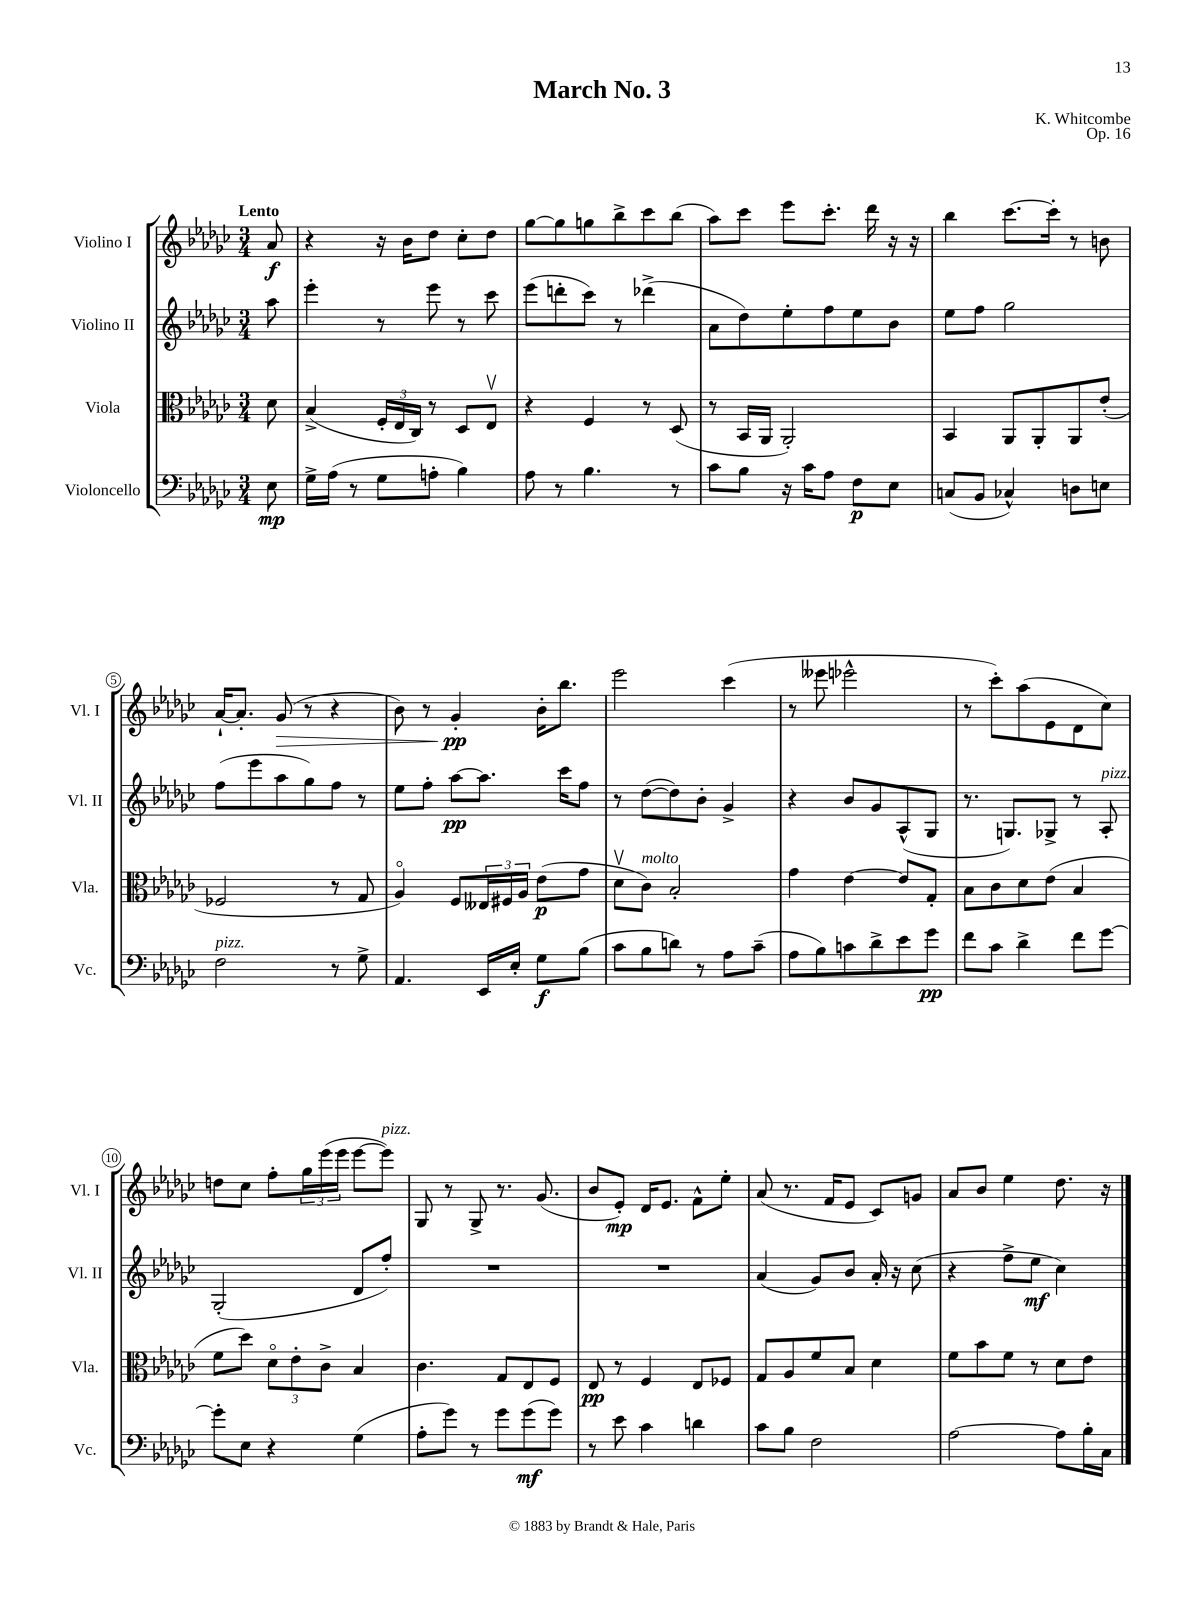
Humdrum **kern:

**kern	**kern	**kern	**kern
*staff4	*staff3	*staff2	*staff1
*clefF4	*clefC3	*clefG2	*clefG2
*k[b-e-a-d-g-c-]	*k[b-e-a-d-g-c-]	*k[b-e-a-d-g-c-]	*k[b-e-a-d-g-c-]
*M3/4	*M3/4	*M3/4	*M3/4
8E-	8d-	8aa-	8a-
=	=	=	=
16G-^	(4B-^	4eee-'	4r
(16A-	.	.	.
8r	.	.	.
8G-	24F'	8r	16r
.	24E-	.	.
.	.	.	16b-
.	24C-)	.	.
8A'	8r	8eee-	8dd-
4B-)	8D-	8r	8cc-'
.	8E-v	8ccc-	8dd-
=	=	=	=
8A-	4r	(8eee-	[8gg-
8r	.	8ddd'	8gg-]
4.B-	4F	8ccc-)	8gg
.	.	8r	8bb-^
.	8r	(4ddd-^	8ccc-
8r	(8D-	.	(8bb-
=	=	=	=
8c-	8r	8a-	8aa-)
8B-	16BB-	8dd-)	8ccc-
.	16AA-	.	.
16r	2AA-')	8ee-'	8eee-
16c-	.	.	.
8A-	.	8ff	8.ccc-'
8F	.	8ee-	.
.	.	.	16ddd-
8E-	.	8b-	16r
.	.	.	16r
=	=	=	=
(8C	4BB-	8ee-	4bb-
8BB-	.	8ff	.
4C-^^)	8AA-	2gg-	[8.ccc-
.	8AA-'	.	.
.	.	.	16ccc-']
8D	8AA-	.	8r
8E	(8e-'	.	8b
=	=	=	=
2F	2F-	(8ff	[16a-`
.	.	.	8.a-']
.	.	8eee-	.
.	.	8aa-	(8g-
.	.	8gg-)	8r
8r	8r	8ff	4r
8G-^	8G-	8r	.
=	=	=	=
4.AA-	4A-o)	8ee-	8b-)
.	.	8ff'	8r
.	8F	[8aa-	4g-'
16EE-	24E--	8.aa-]	.
.	24F#	.	.
16E-'	.	.	.
.	24A-	.	.
8G-	(8e-	.	16b-'
.	.	16ccc-	8.bb-
(8B-	8g-	8ff	.
=	=	=	=
8c-	8d-v	8r	2eee-
8B-	8c-)	([8dd-	.
8d)	2B-'	8dd-])	.
8r	.	8b-'	.
8A-	.	4g-^	(4ccc-
(8c-~	.	.	.
=	=	=	=
8A-	4g-	4r	8r
8B-)	.	.	8eee--
8c	[4e-	8b-	2eee-^^
8d-^	.	8g-	.
8e-	8e-]	(8A-^^	.
8g-	8G-'	8G-	.
=	=	=	=
8f	8B-	8.r	8r
8c-	8c-	.	8ccc-')
.	.	8.G)	.
4d-^	8d-	.	(8aa-
.	(8e-	8G-^	8e-
8f	4B-	8r	8d-
[8g-	.	8A-'	8cc-)
=	=	=	=
8g-']	8f	(2G-'	8dd
8E-	8dd-)	.	8cc-
4r	12d-o	.	8ff'
.	12e-'	.	.
.	.	.	24gg-
.	12c-^	.	(24eee-
.	.	.	24eee-
(4G-	4B-	8d-	[8eee-
.	.	8ff')	8eee-])
=	=	=	=
8A-'	4.c-	2.r	8G-
8g-)	.	.	8r
8r	.	.	8G-^
8g-	8G-	.	8.r
(8g-	8E-	.	.
.	.	.	(8.g-
8g-)	8F	.	.
=	=	=	=
8r	8E-	2.r	8b-
8e-	8r	.	8e-')
4c-	4F	.	16d-
.	.	.	8.e-
4d	8E-	.	8f^^
.	8F-	.	8ee-'
=	=	=	=
8c-	8G-	(4a-	(8a-
8B-	8A-	.	8.r
2F	8f	8g-)	.
.	.	.	16f
.	8B-	8b-	8e-
.	4d-	16a-'	8c-)
.	.	16r	.
.	.	(8cc-	8g
=	=	=	=
[2A-	8f	4r	8a-
.	8b-	.	8b-
.	8f	8ff^	4ee-
.	8r	8ee-	.
8A-]	8d-	4cc-)	8.dd-
16B-'	8e-	.	.
16C-	.	.	16r
==	==	==	==
*-	*-	*-	*-
